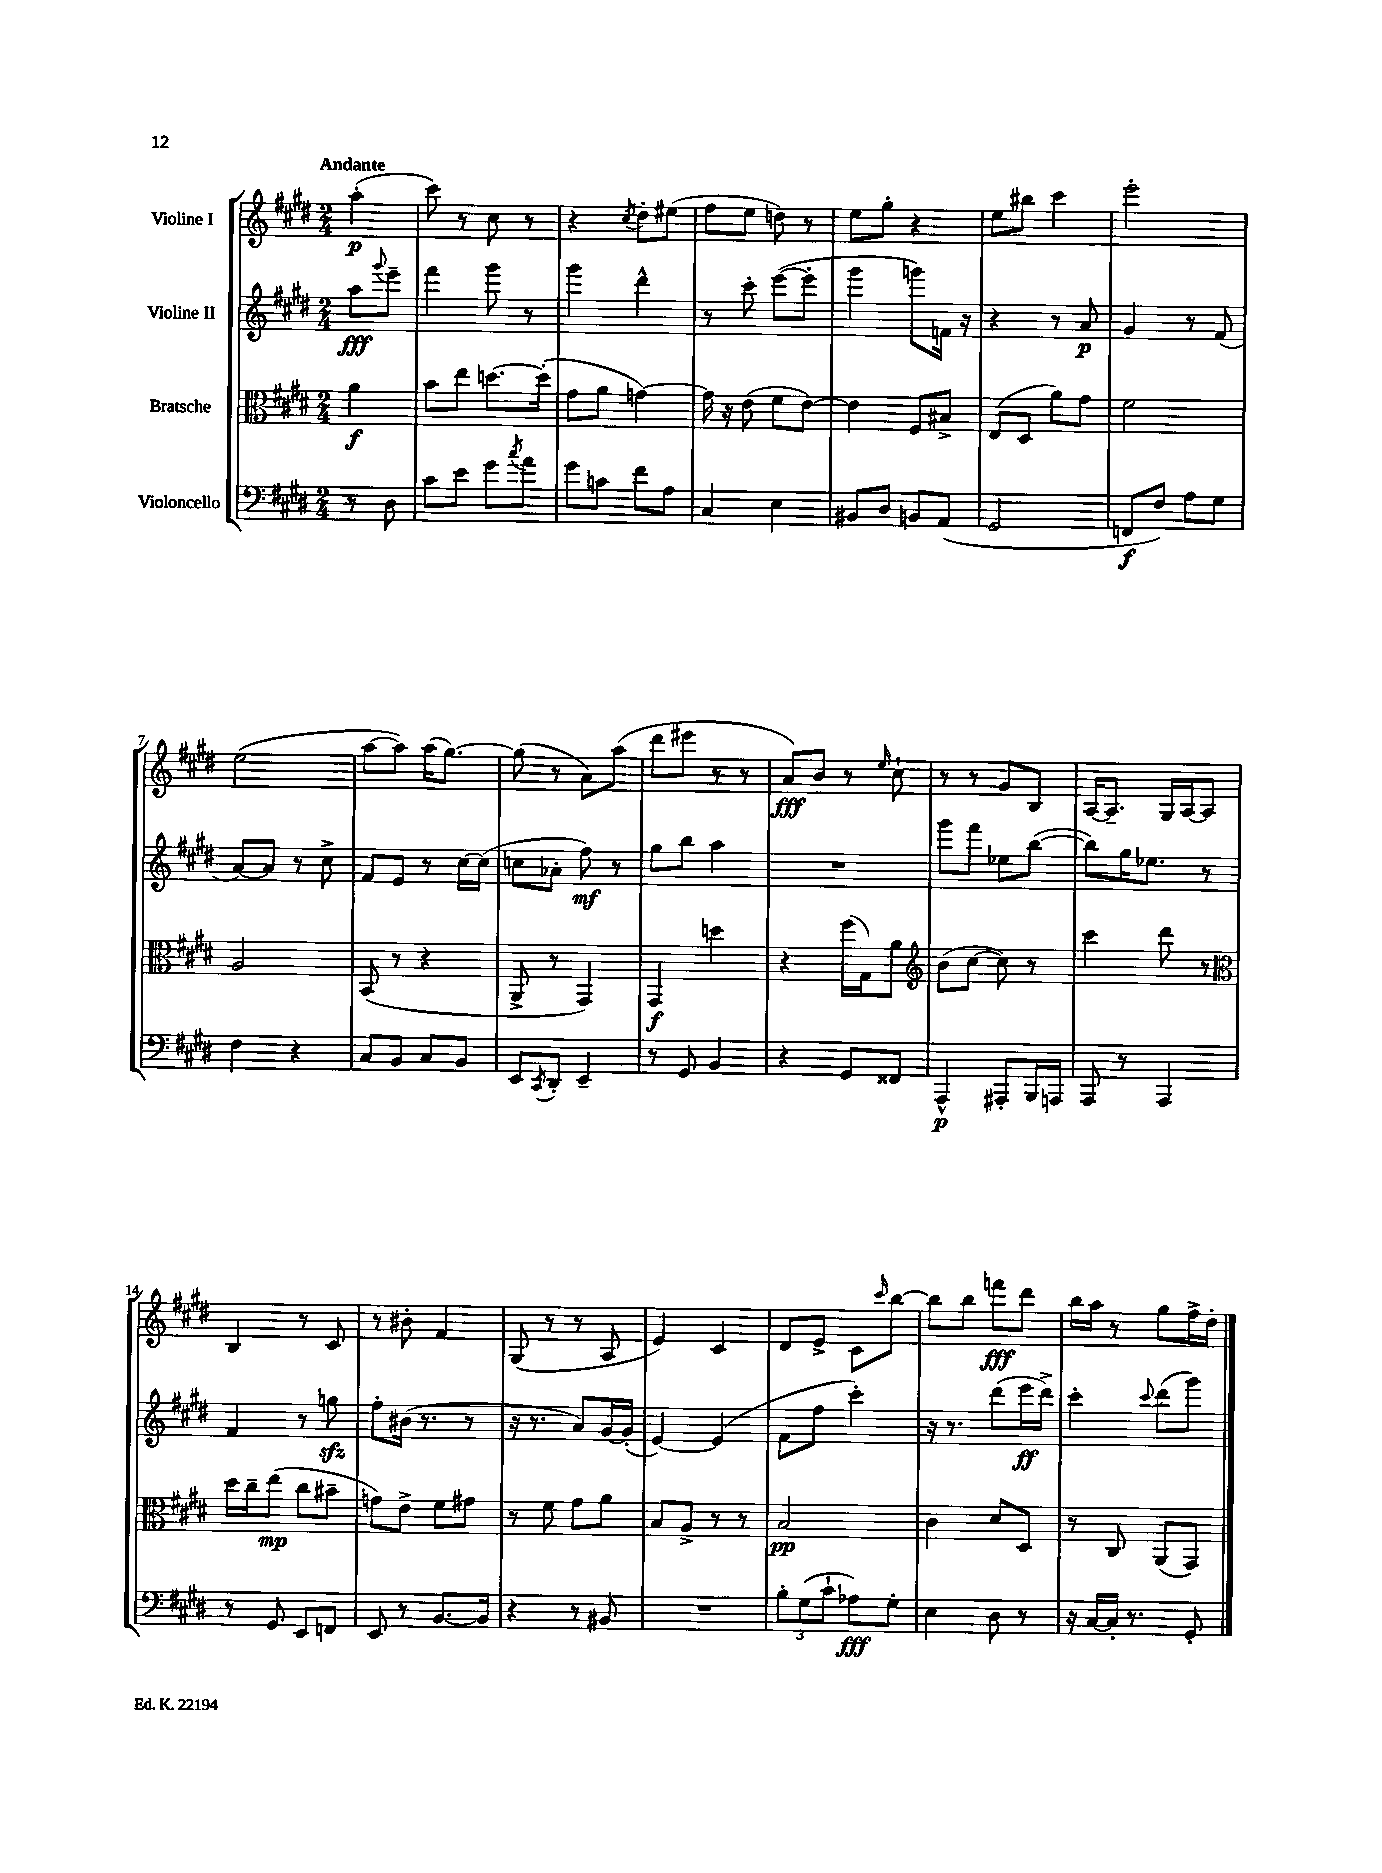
<<
\new StaffGroup <<
\new Staff = "s0" \with { instrumentName = "Violine I" } {
    \clef treble \key e \major \numericTimeSignature \time 2/4 \partial 4 \tempo "Andante"
    a''4-.\p( |
    cis'''8) r8 cis''8 r8 |
    r4 \acciaccatura { cis''8 } dis''8-. eis''8( |
    fis''8 e''8 d''8) r8 |
    e''8 gis''8-. r4 |
    e''8 bis''8 cis'''4 |
    e'''2-. |
    e''2( |
    a''8~ a''8) a''16( gis''8.~) |
    gis''8( r8 a'8) a''8( |
    dis'''8 eis'''8 r8 r8 |
    a'8\fff) b'8 r8 \grace { e''16 } cis''8-! |
    r8 r8 gis'8 b8 |
    a16~ a8.-- gis16 a16~ a8 |
    b4 r8 cis'8 |
    r8 bis'8-. fis'4 |
    gis8( r8 r8 a8 |
    e'4) cis'4 |
    dis'8 e'8-> cis'8 \grace { cis'''16 } b''8~ |
    b''8 b''8 f'''8\fff dis'''8 |
    b''16 a''16 r8 gis''8 fis''16-> dis''16-. \bar "|." |
}
\new Staff = "s1" \with { instrumentName = "Violine II" } {
    \clef treble \key e \major \numericTimeSignature \time 2/4 \partial 4
    a''8\fff \appoggiatura { gis'''8 } e'''8-- |
    fis'''4 gis'''8 r8 |
    gis'''4 dis'''4-^ |
    r8 cis'''8-. e'''8~( e'''8-. |
    gis'''4 g'''8) f'16 r16 |
    r4 r8 a'8\p |
    gis'4 r8 fis'8( |
    a'8~) a'8 r8 cis''8-> |
    fis'8 e'8 r8 cis''16~ cis''16( |
    c''8 aes'8-. fis''8\mf) r8 |
    gis''8 b''8 a''4 |
    R2 |
    gis'''8 fis'''8 ees''8 b''8~( |
    b''8) gis''16 ees''8. r8 |
    fis'4 r8 g''8\sfz |
    fis''8-. bis'16( r8. r8 |
    r16 r8. a'8) gis'16~ gis'16-.( |
    e'4~) e'4( |
    fis'8 fis''8 cis'''4-.) |
    r16 r8. dis'''8( e'''16\ff dis'''16->) |
    cis'''4-. \appoggiatura { cis'''8 } dis'''8( gis'''8) \bar "|." |
}
\new Staff = "s2" \with { instrumentName = "Bratsche" } {
    \clef alto \key e \major \numericTimeSignature \time 2/4 \partial 4
    a'4\f |
    b'8 e''8 d''8.~ d''16-.( |
    gis'8 a'8 g'4~) |
    g'16 r16 e'8( fis'8 e'8~) |
    e'4 fis8 bis8-> |
    e8( dis8 a'8) gis'8 |
    fis'2 |
    a2 |
    b,8( r8 r4 |
    a,8-> r8 gis,4) |
    gis,4\f d''4 |
    r4 fis''16( gis16) a'8 |
    \clef treble b'8( cis''8~ cis''8) r8 |
    cis'''4 dis'''8 r8 |
    \clef alto dis''16 cis''16-- e''8\mp( cis''8 bis'8-- |
    g'8) e'8-> fis'8 gis'8 |
    r8 fis'8 gis'8 a'8 |
    b8 a8-> r8 r8 |
    b2\pp |
    cis'4 dis'8 dis8 |
    r8 cis8 a,8( gis,8) \bar "|." |
}
\new Staff = "s3" \with { instrumentName = "Violoncello" } {
    \clef bass \key e \major \numericTimeSignature \time 2/4 \partial 4
    r8 dis8 |
    cis'8 e'8 gis'8 \acciaccatura { cis''8 } a'8 |
    gis'8 c'8 fis'8 a8 |
    cis4 e4 |
    bis,8 dis8 b,8 a,8( |
    gis,2 |
    f,8\f fis8) a8 gis8 |
    fis4 r4 |
    cis8 b,8 cis8 b,8 |
    e,8 \acciaccatura { cis,8 } dis,8-. e,4-- |
    r8 gis,8 b,4 |
    r4 gis,8 fisis,8 |
    a,,4-^\p ais,,8-. b,,16 a,,16 |
    a,,8 r8 a,,4 |
    r8 gis,8 e,8 f,8 |
    e,8 r8 b,8.~ b,16 |
    r4 r8 bis,8 |
    R2 |
    \tuplet 3/2 { b8-. gis8( cis'8-! } aes8\fff) gis8-. |
    e4 dis8 r8 |
    r16 cis16~ cis16-. r8. gis,8-. \bar "|." |
}
>>
>>
